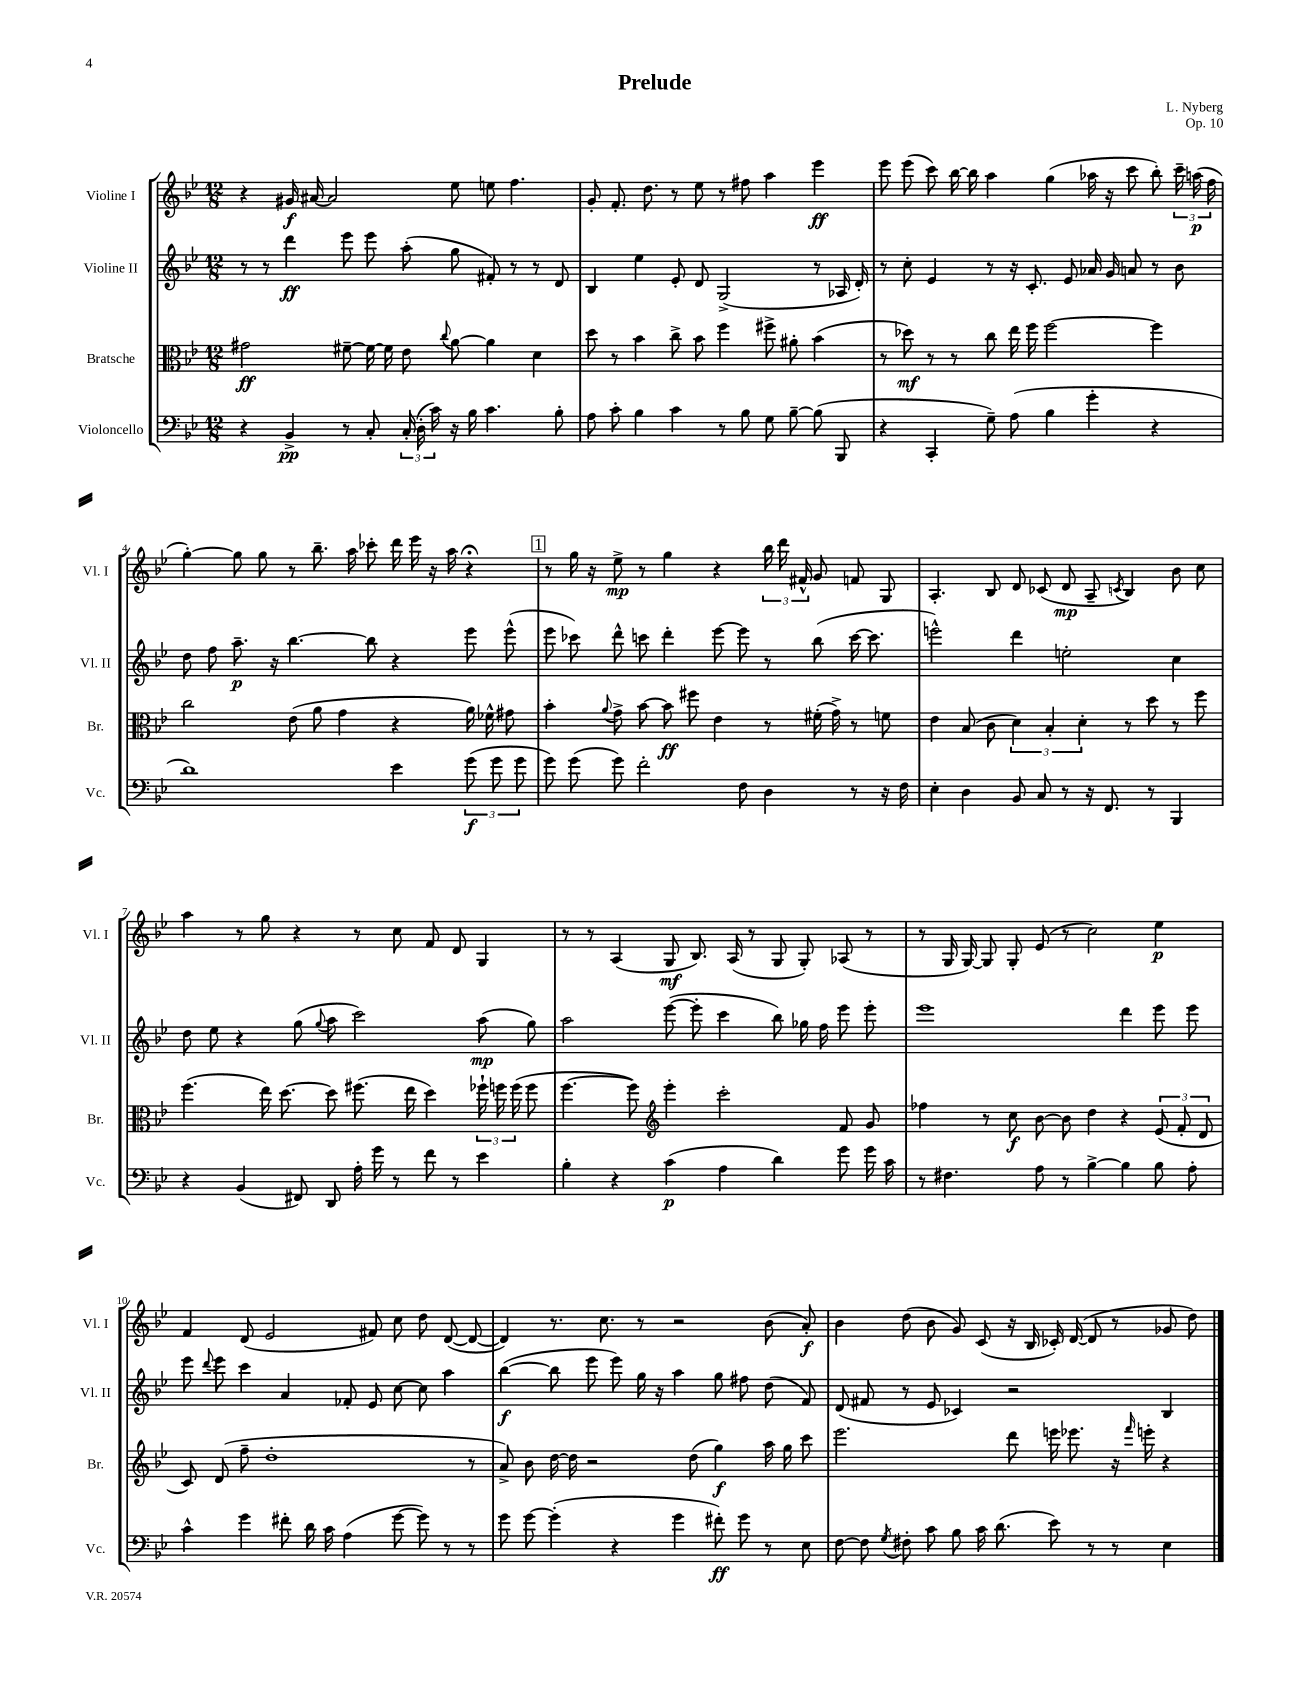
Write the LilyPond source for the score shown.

\header { title = "Prelude" composer = "L. Nyberg" opus = "Op. 10" }
<<
\new StaffGroup <<
\new Staff = "s0" \with { instrumentName = "Violine I" shortInstrumentName = "Vl. I" } {
    \clef treble \key bes \major \numericTimeSignature \time 12/8
    \autoBeamOff r4 gis'16\f ais'16~ ais'2 ees''8 e''8 f''4. |
    g'8-. f'8.-. d''8. r8 ees''8 r8 fis''8 a''4 ees'''4\ff |
    ees'''8 ees'''8( c'''8) bes''16~ bes''16 a''4 g''4( aes''16 r16 c'''8 bes''8-.) \tuplet 3/2 { c'''16-- a''16\p( f''16 } |
    g''4~-.) g''8 g''8 r8 bes''8.-- a''16 ces'''8-. d'''16 ees'''16 r16 a''16 r4\fermata |
    \mark \markup { \box "1" } r8 g''16 r16 ees''8->\mp r8 g''4 r4 \tuplet 3/2 { bes''16 d'''16 fis'16-^ } g'8 f'8 g8 |
    a4.-. bes8 d'8 ces'8( d'8\mp a8-- \acciaccatura { c'8 } bes4) bes'8 c''8 |
    a''4 r8 g''8 r4 r8 c''8 f'8 d'8 g4 |
    r8 r8 a4( g8\mf bes8.) a16( r8 g8 g8-.) aes8( r8 |
    r8 g16 g16~) g8 g8-. ees'8( r8 c''2) ees''4\p |
    f'4 d'8( ees'2 fis'8) c''8 d''8 d'8~( d'8~ |
    d'4) r8. c''8. r8 r2 bes'8( a'8-.\f) |
    bes'4 d''8( bes'8 g'8) c'8( r16 bes16 ces'16-.) d'16~( d'8 r8 ges'8 d''8) \bar "|." |
}
\new Staff = "s1" \with { instrumentName = "Violine II" shortInstrumentName = "Vl. II" } {
    \clef treble \key bes \major \numericTimeSignature \time 12/8
    \autoBeamOff r8 r8 d'''4\ff ees'''8 ees'''8 a''8-.( g''8 fis'8-.) r8 r8 d'8 |
    bes4 ees''4 ees'8-. d'8 g2->( r8 aes16 d'16-.) |
    r8 c''8-. ees'4 r8 r16 c'8.-. ees'8 aes'16 g'16 a'8 r8 bes'8 |
    d''8 f''8 a''8.--\p r16 bes''4.~ bes''8 r4 ees'''8 ees'''8-^( |
    \mark \markup { \box "1" } ees'''8 ces'''8) d'''8-^ c'''8 d'''4-. ees'''8~ ees'''8 r8 bes''8( c'''16~ c'''8. |
    e'''2-^) d'''4 e''2-. c''4 |
    d''8 ees''8 r4 g''8( \appoggiatura { g''8 } a''8 c'''2) a''8\mp( g''8) |
    a''2 ees'''8~( ees'''8-. c'''4 bes''8) ges''16 f''16 ees'''8 ees'''8-. |
    ees'''1 d'''4 ees'''8 ees'''8 |
    ees'''8 \appoggiatura { d'''8 } ees'''8 c'''4 a'4 fes'8-. ees'8 c''8~ c''8 a''4 |
    bes''4~\f( bes''8 ees'''8 ees'''8) g''16 r16 a''4 g''8 fis''8 d''8( f'8) |
    d'8( fis'8 r8 ees'8 ces'4) r2 bes4 \bar "|." |
}
\new Staff = "s2" \with { instrumentName = "Bratsche" shortInstrumentName = "Br." } {
    \clef alto \key bes \major \numericTimeSignature \time 12/8
    \autoBeamOff gis'2\ff fis'8~-- fis'16~ fis'16 ees'8 \appoggiatura { c''8 } a'8~ a'4 d'4 |
    d''8 r8 bes'4 c''8-> bes'8 f''4 fis''8-> ais'8-. bes'4( |
    r8 des''8\mf) r8 r8 c''8 ees''16 f''16 f''2~ f''4 |
    c''2 ees'8( a'8 g'4 r4 a'16) fes'16-^ gis'8 |
    \mark \markup { \box "1" } bes'4-. \appoggiatura { a'8 } g'8-> bes'8~ bes'8\ff fis''8 ees'4 r8 fis'16-.( g'16->) r8 f'8 |
    ees'4 bes8( c'8 \tuplet 3/2 { d'4) bes4-. d'4-. } r8 d''8 r8 f''8 |
    f''4.( ees''16) d''8.~ d''8 fis''8.( ees''16 d''4) \tuplet 3/2 { fes''16-! f''16 f''16( } f''8 |
    f''4.~ f''8) \clef treble ees'''4-. c'''2-. f'8 g'8 |
    fes''4 r8 c''8\f bes'8~ bes'8 d''4 r4 \tuplet 3/2 { ees'8( f'8-. d'8 } |
    c'8) d'8( f''8-- d''1-. r8 |
    a'8->) bes'8 d''16~ d''16 r2 d''8( g''4\f) a''16 g''16 c'''8 |
    ees'''2. d'''8 e'''16 ees'''8. r16 \grace { f'''16 } e'''16-. r4 \bar "|." |
}
\new Staff = "s3" \with { instrumentName = "Violoncello" shortInstrumentName = "Vc." } {
    \clef bass \key bes \major \numericTimeSignature \time 12/8
    \autoBeamOff r4 bes,4->\pp r8 c8-. \tuplet 3/2 { c16-.( d16-. c'16) } r16 bes16 c'4. bes8-. |
    a8 c'8-. bes4 c'4 r8 bes8 g8 bes8~-- bes8( bes,,8 |
    r4 c,4-. g8--) a8( bes4 g'4-. r4 |
    d'1) ees'4 \tuplet 3/2 { g'8\f( g'8 g'8 } |
    \mark \markup { \box "1" } g'8) g'8( g'8) f'2-. f8 d4 r8 r16 f16 |
    ees4-. d4 bes,8 c8 r8 r16 f,8. r8 bes,,4 |
    r4 bes,4( fis,8) d,8 a16-. g'16 r8 f'8 r8 ees'4 |
    bes4-. r4 c'4\p( a4 d'4) g'8 g'16 c'16 |
    r8 fis4. a8 r8 bes4~-> bes4 bes8 a8-. |
    c'4-^ g'4 fis'8-. d'16 c'16 a4( g'8~ g'8) r8 r8 |
    g'8 g'8~ g'4-.( r4 g'4 fis'8-.\ff) g'8 r8 ees8 |
    f8~ f8 \acciaccatura { g8 } fis8-. c'8 bes8 c'16 d'8.( ees'8) r8 r8 ees4 \bar "|." |
}
>>
>>
